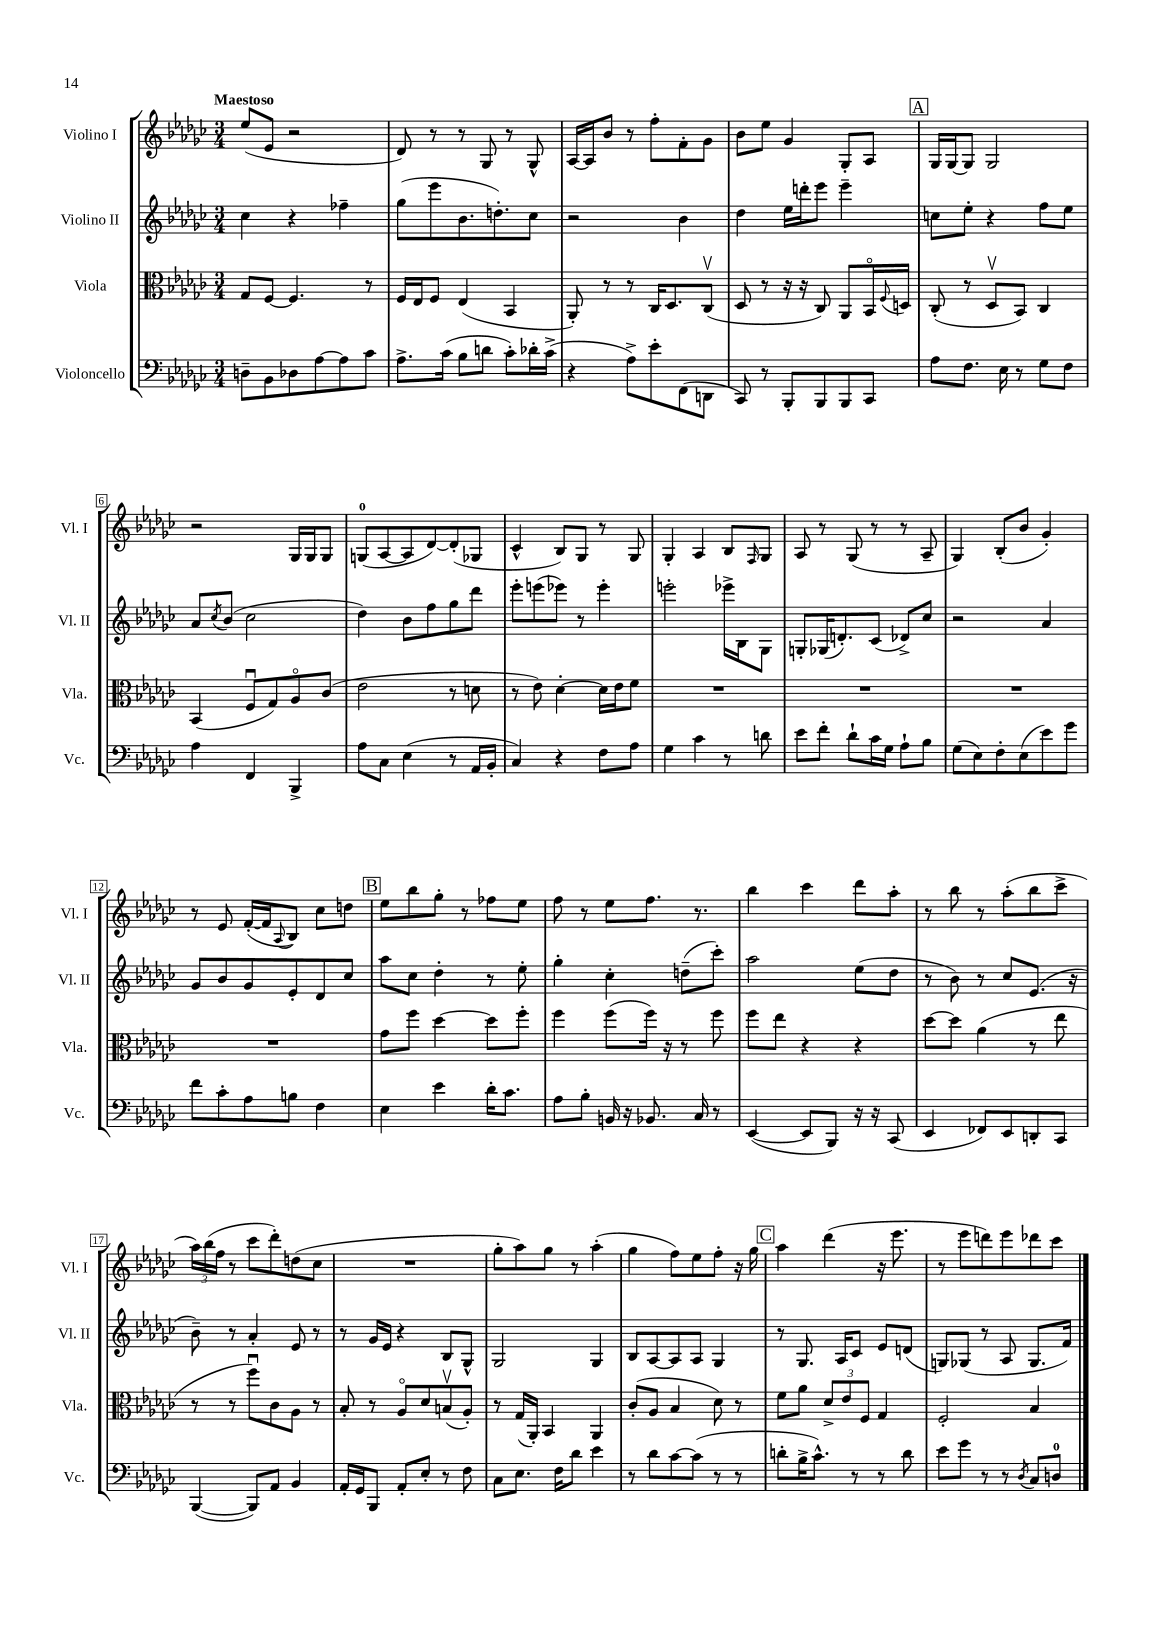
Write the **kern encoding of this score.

**kern	**kern	**kern	**kern
*part4	*part3	*part2	*part1
*staff4	*staff3	*staff2	*staff1
*I"Violoncello	*I"Viola	*I"Violino II	*I"Violino I
*I'Vc.	*I'Vla.	*I'Vl. II	*I'Vl. I
*clefF4	*clefC3	*clefG2	*clefG2
*k[b-e-a-d-g-c-]	*k[b-e-a-d-g-c-]	*k[b-e-a-d-g-c-]	*k[b-e-a-d-g-c-]
*M3/4	*M3/4	*M3/4	*M3/4
=1	=1	=1	=1
!	!	!	!LO:TX:a:B:t=Maestoso
8Dn~\L	8G-/L	4cc-\	(8ee-/L
8BB-\	[8F/J	.	8e-/J
8D-X\	4.F/]	4r	2r
[8A-\	.	.	.
8A-\]	.	4ff-X~\	.
8c-\J	8r	.	.
=2	=2	=2	=2
8.A-^\L	16F/LL	(8gg-\L	8d-/)
.	16E-/J	.	.
.	8F/J	8eee-\	8r
(16c-\Jk	.	.	.
8B-\L	(4E-/	8.b-\	8r
8dn\J	.	.	8G-/
.	.	8.ddn'\)	.
8c-'\L)	4BB-/	.	8r
16d-X'\L	.	8cc-\J	8G-^^/
(16c-^\JJ	.	.	.
=3	=3	=3	=3
4r	8AA-'/)	2r	[16A-/LL
.	.	.	16A-/J]
.	8r	.	8b-/J
8A-^\L)	8r	.	8r
8e-'\	16C-/KL	.	8ff'\L
.	8.D-/	.	.
(8FF\	.	4b-\	8f'\
8DDn\J	(8C-v/J	.	8g-\J
=4	=4	=4	=4
8CC-/)	8D-/	4dd-\	8b-\L
8r	8r	.	8ee-\J
8BBB-'/L	16r	16ee-\LL	4g-/
.	16r	16dddn'\J	.
8BBB-/	8C-/)	8eee-\J	.
8BBB-/	8AA-/L	4eee-~\	8G-'/L
8CC-/J	16BB-/L	.	8A-/J
.	8qqF/	.	.
.	16Dn/JJ	.	.
!!LO:REH:place=s1:t=A
=5	=5	=5	=5
8A-\L	(8C-'/	8ccn\L	16G-/LL
.	.	.	[16G-/J
8.F\J	8r	8ee-'\J	8G-/J]
.	8D-v/L	4r	2G-/
16E-\	.	.	.
8r	8BB-/J)	.	.
8G-\L	4C-/	8ff\L	.
8F\J	.	8ee-\J	.
!!LO:LB:g=z
=6	=6	=6	=6
4A-\	(4BB-/	8a-/L	2r
.	.	8qcc-/	.
.	.	(8b-/J	.
4FF/	8Fu/L	2cc-\	.
.	8G-/)	.	.
4BBB-^/	8A-/	.	16G-/LL
.	.	.	16G-/J
.	(8c-/J	.	8G-/J
=7	=7	=7	=7
8A-\L	2e-\	4dd-\)	(8Gn/L
8C-\J	.	.	[8A-/
(4E-\	.	8b-\L	8A-/]
.	.	8ff\	[8d-/)
8r	8r	8gg-\	(8d-'/]
16AA-/LL	8dn\	8ddd-\J	8G-X/J
16BB-'/JJ	.	.	.
=8	=8	=8	=8
4C-/)	8r	8eee-'\L	4c-^^/
.	8e-\)	(8eeen\	.
4r	[4d-'\	8eee-X\J)	8B-/L)
.	.	8r	8G-/J
8F\L	16d-\LL]	4eee-'\	8r
.	16e-\J	.	.
8A-\J	8f\J	.	8G-/
=9	=9	=9	=9
4G-\	2.r	2eeen'\	4G-'/
4c-\	.	.	4A-/
8r	.	16eee-X^\LL	8B-/L
.	.	16B-\J	.
.	.	.	16qqF/
8dn\	.	8G-\J	8G-/J
=10	=10	=10	=10
8e-\L	2.r	8Gn'/L	8A-/
8f'\J	.	(16G-X/K	8r
.	.	8.dn'/)	.
8d-`\L	.	.	(8G-/
16c-\L	.	(8c-/J	8r
16G-\JJ	.	.	.
8A-`\L	.	8d-X^/L)	8r
8B-\J	.	8cc-/J	8A-~/
=11	=11	=11	=11
(8G-\L	2.r	2r	4G-/)
8E-\)	.	.	.
8F'\	.	.	(8B-'/L
(8E-\	.	.	8b-/J
8e-\)	.	4a-/	4g-'/)
8g-\J	.	.	.
!!LO:LB:g=z
=12	=12	=12	=12
8f\L	2.r	8g-/L	8r
8c-'\	.	8b-/	8e-/
8A-\	.	8g-/	([16f'/LL
.	.	.	16f/J]
.	.	.	8qqA-/
8Bn\J	.	8e-'/	8B-/J)
4F\	.	8d-/	8cc-\L
.	.	8cc-/J	8ddn\J
!!LO:REH:place=s1:t=B
=13	=13	=13	=13
4E-\	8g-\L	8aa-\L	8ee-\L
.	8ff\J	8cc-\J	8bb-\
4e-\	[4dd-\	4dd-'\	8gg-'\J
.	.	.	8r
16d-'\KL	8dd-\L]	8r	8ff-X\L
8.c-\J	.	.	.
.	8ff'\J	8ee-'\	8ee-\J
=14	=14	=14	=14
8A-\L	4ff\	4gg-'\	8ff\
8B-'\J	.	.	8r
16BBn/	(8ff\L	4cc-'\	8ee-\L
16r	.	.	.
8.BB-X/	16ff\Jk)	.	8.ff\J
.	16r	.	.
.	8r	(8ddn~\L	.
16C-/	.	.	8.r
8r	8ff\	8ccc-'\J)	.
=15	=15	=15	=15
([4EE-/	8ff\L	2aa-\	4bb-\
.	8ee-\J	.	.
8EE-/L]	4r	.	4ccc-\
8BBB-/J)	.	.	.
16r	4r	(8ee-\L	8ddd-\L
16r	.	.	.
(8CC-/	.	8dd-\J	8aa-'\J
=16	=16	=16	=16
4EE-/	[8dd-\L	8r	8r
.	8dd-\J]	8b-\)	8bb-\
8FF-X/L)	(4a-\	8r	8r
8EE-/	.	8cc-/L	(8aa-'\L
8DDn'/	8r	(8.e-/J	8bb-\
8CC-/J	8ee-\	.	8ccc-^\J
.	.	16r	.
!!LO:LB:g=z
=17	=17	=17	=17
([4BBB-/	8r	8b-~\)	24aa-\LL)
.	.	.	(24bb-\
.	.	.	24ff\JJ
.	8r	8r	8r
8BBB-/L])	8ffu\L)	4a-'/	8ccc-\L
8AA-/J	8c-\	.	8ddd-'\)
4BB-/	8A-\J	8e-/	(8ddn\
.	8r	8r	8cc-\J
=18	=18	=18	=18
16AA-'/LL	8B-'/	8r	2.r
16GG-/J	.	.	.
8BBB-/J	8r	16g-/LL	.
.	.	16e-/JJ	.
8AA-'/L	8A-/L	4r	.
8E-'/J	8d-/	.	.
8r	(8Bnv/	8B-/L	.
8F\	8A-'/J)	8G-^^/J	.
=19	=19	=19	=19
8C-\L	8r	2G-/	8gg-'\L
8.E-\J	(16G-/LL	.	8aa-\)
.	16AA-'/JJ)	.	.
.	4BB-/	.	8gg-\J
16F\KL	.	.	.
8d-\J	.	.	8r
4e-\	4AA-/	4G-/	(4aa-'\
=20	=20	=20	=20
8r	(8c-'/L	8B-/L	4gg-\
8d-\L	8A-/J	[8A-/	.
[8c-\	4B-/	8A-/]	8ff\L)
(8c-\J]	.	8A-/J	8ee-\
8r	8d-\)	4G-/	8ff'\J
8r	8r	.	16r
.	.	.	16gg-\
!!LO:REH:place=s1:t=C
=21	=21	=21	=21
8dn'\L	8f\L	8r	4aa-\
16B-^\K	8a-\J	8.G-/	.
8.c-^^\J)	.	.	.
.	12d-^/L	.	(4ddd-\
.	.	16A-/KL	.
.	12e-/	.	.
8r	.	8c-/J	.
.	12F/J	.	.
8r	4G-/	8e-/L	16r
.	.	.	8.eee-\
8d\	.	(8dn/J	.
=22	=22	=22	=22
8e-\L	2F'/	8Gn/L)	8r
8g-\J	.	(8G-X/J	8eee-\L
8r	.	8r	8dddn\)
8r	.	8A-/	8eee-\
8qD-/	.	.	.
8C-/L	4B-/	8.G-/L	8ddd-X\
8Dn/J	.	.	8ccc-\J
.	.	16f/Jk)	.
==	==	==	==
*-	*-	*-	*-
